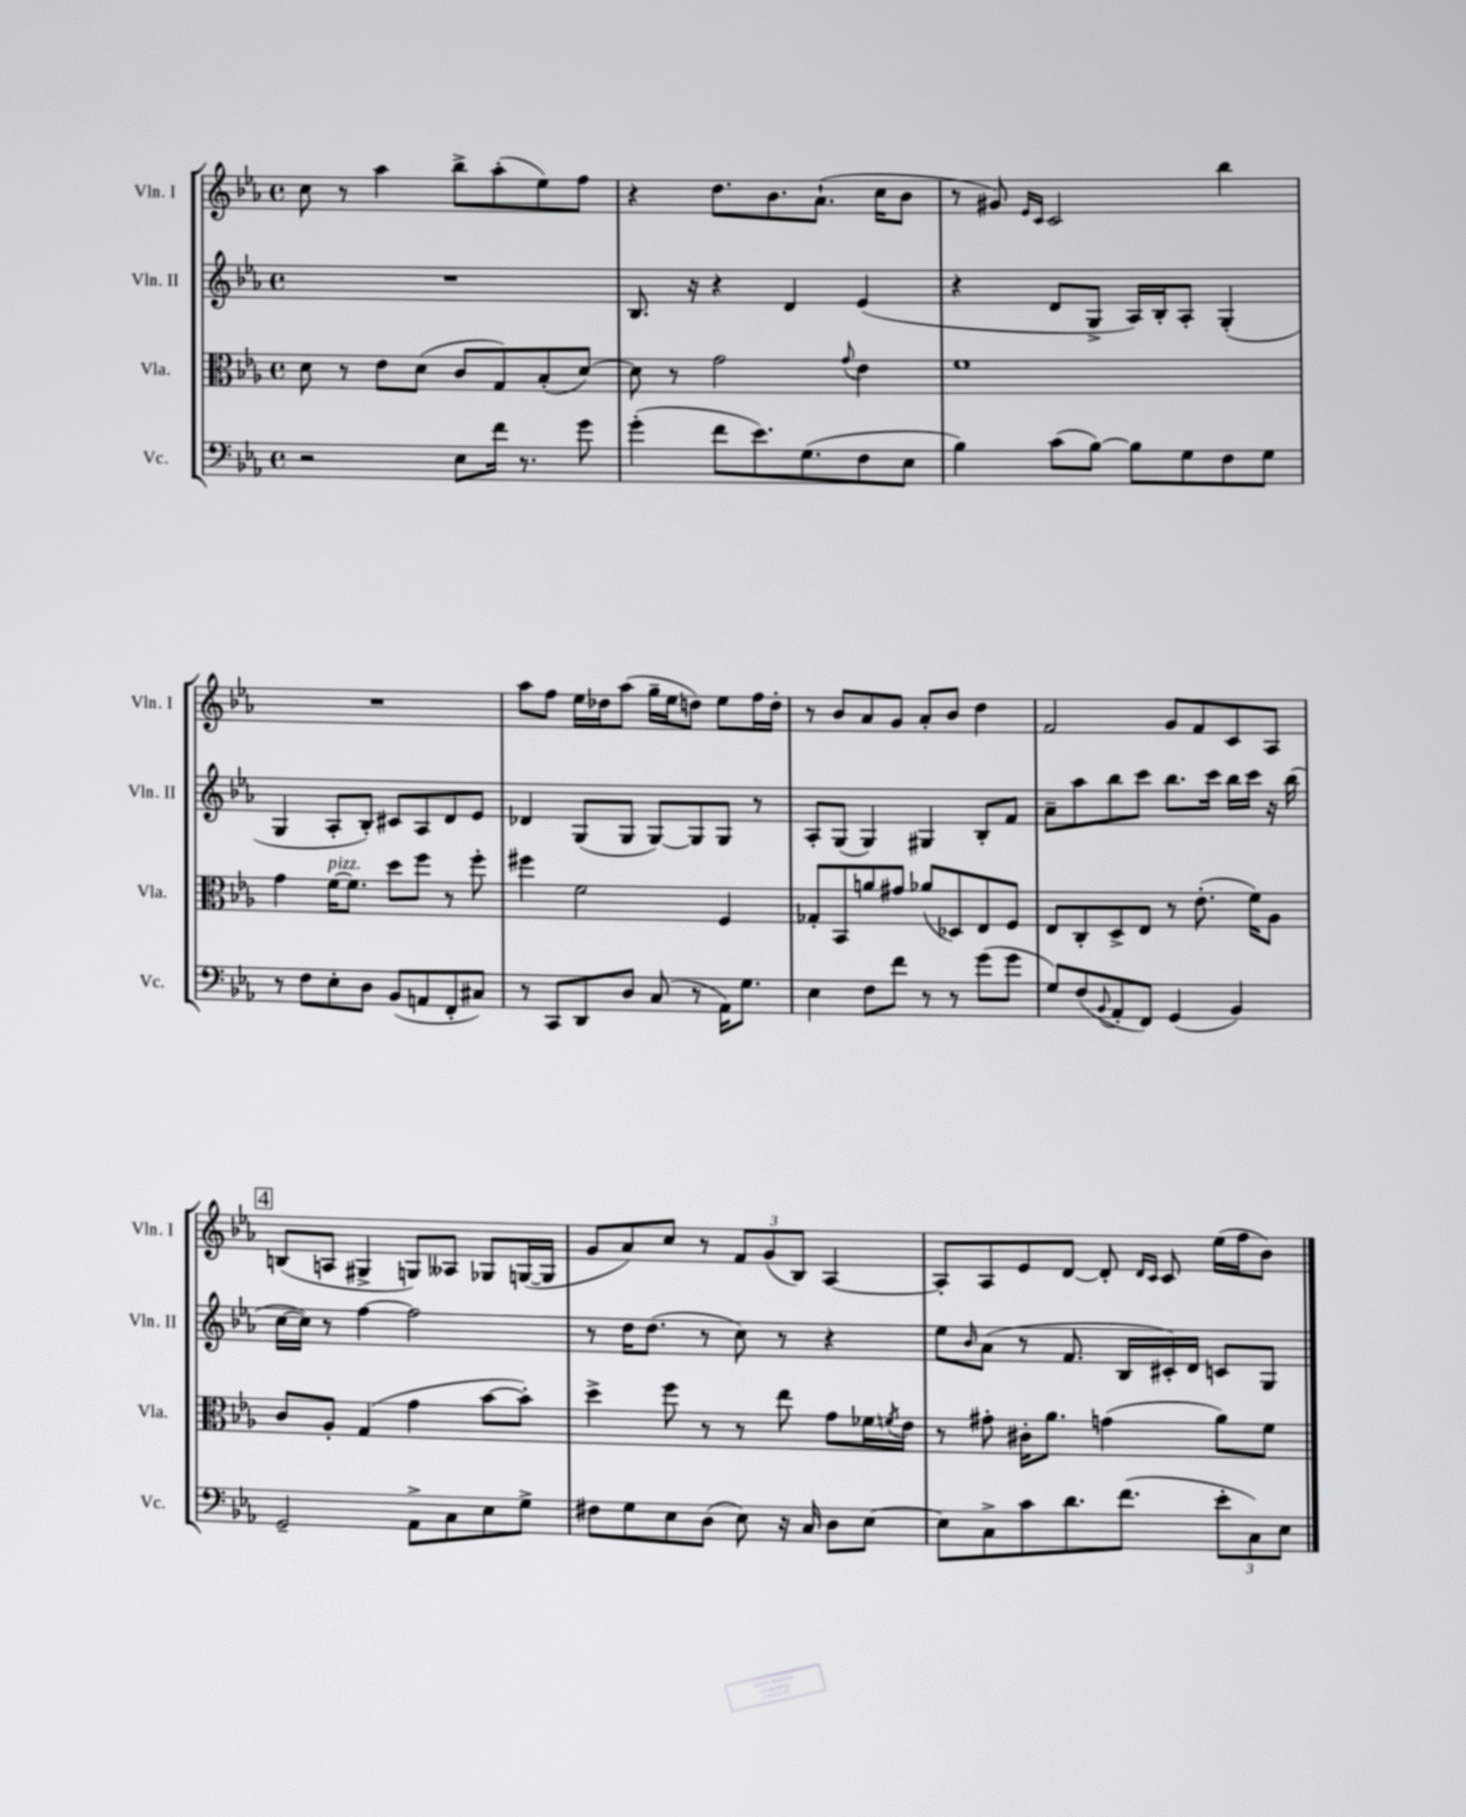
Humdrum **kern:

**kern	**kern	**kern	**kern
*staff4	*staff3	*staff2	*staff1
*clefF4	*clefC3	*clefG2	*clefG2
*k[b-e-a-]	*k[b-e-a-]	*k[b-e-a-]	*k[b-e-a-]
*M4/4	*M4/4	*M4/4	*M4/4
*met(c)	*met(c)	*met(c)	*met(c)
2r	8d	1r	8cc
.	8r	.	8r
.	8e-	.	4aa-
.	(8d	.	.
8E-	8c	.	8bb-^
16f	8G)	.	(8aa-'
8.r	.	.	.
.	(8B-'	.	8ee-)
8g	[8d)	.	8ff
=	=	=	=
(4g'	8d]	8.B-	4r
.	8r	.	.
.	.	16r	.
8f	2g	4r	8.dd
8.e-)	.	.	.
.	.	.	8.b-
.	.	4d	.
(8.G	.	.	.
.	.	.	(8.a-`
.	8qqg	.	.
8F	4e-	(4e-	.
.	.	.	16cc
8E-	.	.	8b-
=	=	=	=
4B-)	1f	4r	8r
.	.	.	8g#)
.	.	.	16qqe-
.	.	.	16qqc
(8c	.	8d	2c
[8B-)	.	8G^	.
8B-]	.	16A-)	.
.	.	16B-'	.
8G	.	8A-'	.
8F	.	(4G'	4bb-
8G	.	.	.
=	=	=	=
8r	4g	4G	1r
8F	.	.	.
8E-'	[16f	8A-'	.
.	8.f]	.	.
8D	.	8B-')	.
(8BB-	8dd	8c#	.
8AA	8ff	8A-	.
8FF'	8r	8d	.
8C#)	8ff'	8e-	.
=	=	=	=
8r	4ff#	4d-	8aa-
8CC	.	.	8ff
8DD	2f	(8G	16ee-
.	.	.	16dd-
8D	.	8G	(8aa-
(8C	.	[8G)	16gg~
.	.	.	16ee-
8r	.	8G]	8dd)
16AA-)	4F	8G	8ee-
8.G	.	.	.
.	.	8r	16ff
.	.	.	16dd'
=	=	=	=
4E-	8G-'	8A-'	8r
.	8BB-	(8G	8b-
8F	8a	4G)	8a-
8f	8g#	.	8g
8r	(8a-	4G#	8a-'
8r	8D-)	.	8b-
(8g	8E-	8B-'	4dd
8g	8F	8f	.
=	=	=	=
8G)	8E-	8a-~	2f
(8F	8C'	8aa-	.
8qqBB-	.	.	.
8AA-'	8D^	8bb-	.
8FF)	8E-	8ccc	.
(4GG	8r	8.bb-	8g
.	(8.e-'	.	8f
.	.	16ccc	.
4BB-)	.	16bb-	8c
.	16f)	16ccc	.
.	8A-	16r	8A-
.	.	(16bb-	.
=	=	=	=
2GG~	8c	[16cc	(8B
.	.	16cc])	.
.	8A-'	8r	8A
.	(4G	[4ff	4G#^
8AA-^	4g	2ff]	8G)
8C	.	.	8A--
8E-	[8b-	.	8G-
8G^	8b-'])	.	([16G
.	.	.	16G]
=	=	=	=
8F#	4dd^	8r	8g
8G	.	16dd	8a-)
.	.	(8.dd	.
8E-	8ff	.	8cc
(8D	8r	8r	8r
8E-)	8r	8cc)	12f
.	.	.	(12g
16r	8ee-	8r	.
.	.	.	12B-)
16C	.	.	.
8D	8g	4r	[4A-
[8E-	16f-	.	.
.	8qf	.	.
.	16e-	.	.
=	=	=	=
8E-]	8r	8ee-	8A-']
.	.	16qqb-	.
8C^	8g#'	(8a-	8A-
8c	16c#'	8r	8e-
.	8.a-	.	.
8.d	.	8.f	[8d
.	(4g	.	8d']
(8.f	.	16B-	.
.	.	.	16qqd
.	.	.	16qqc
.	.	16c#')	8c
.	.	16d	.
12e-'	8a-)	8c	(16ee-
.	.	.	16ff
12C)	.	.	.
.	8f	8G	8b-)
12E-	.	.	.
==	==	==	==
*-	*-	*-	*-
